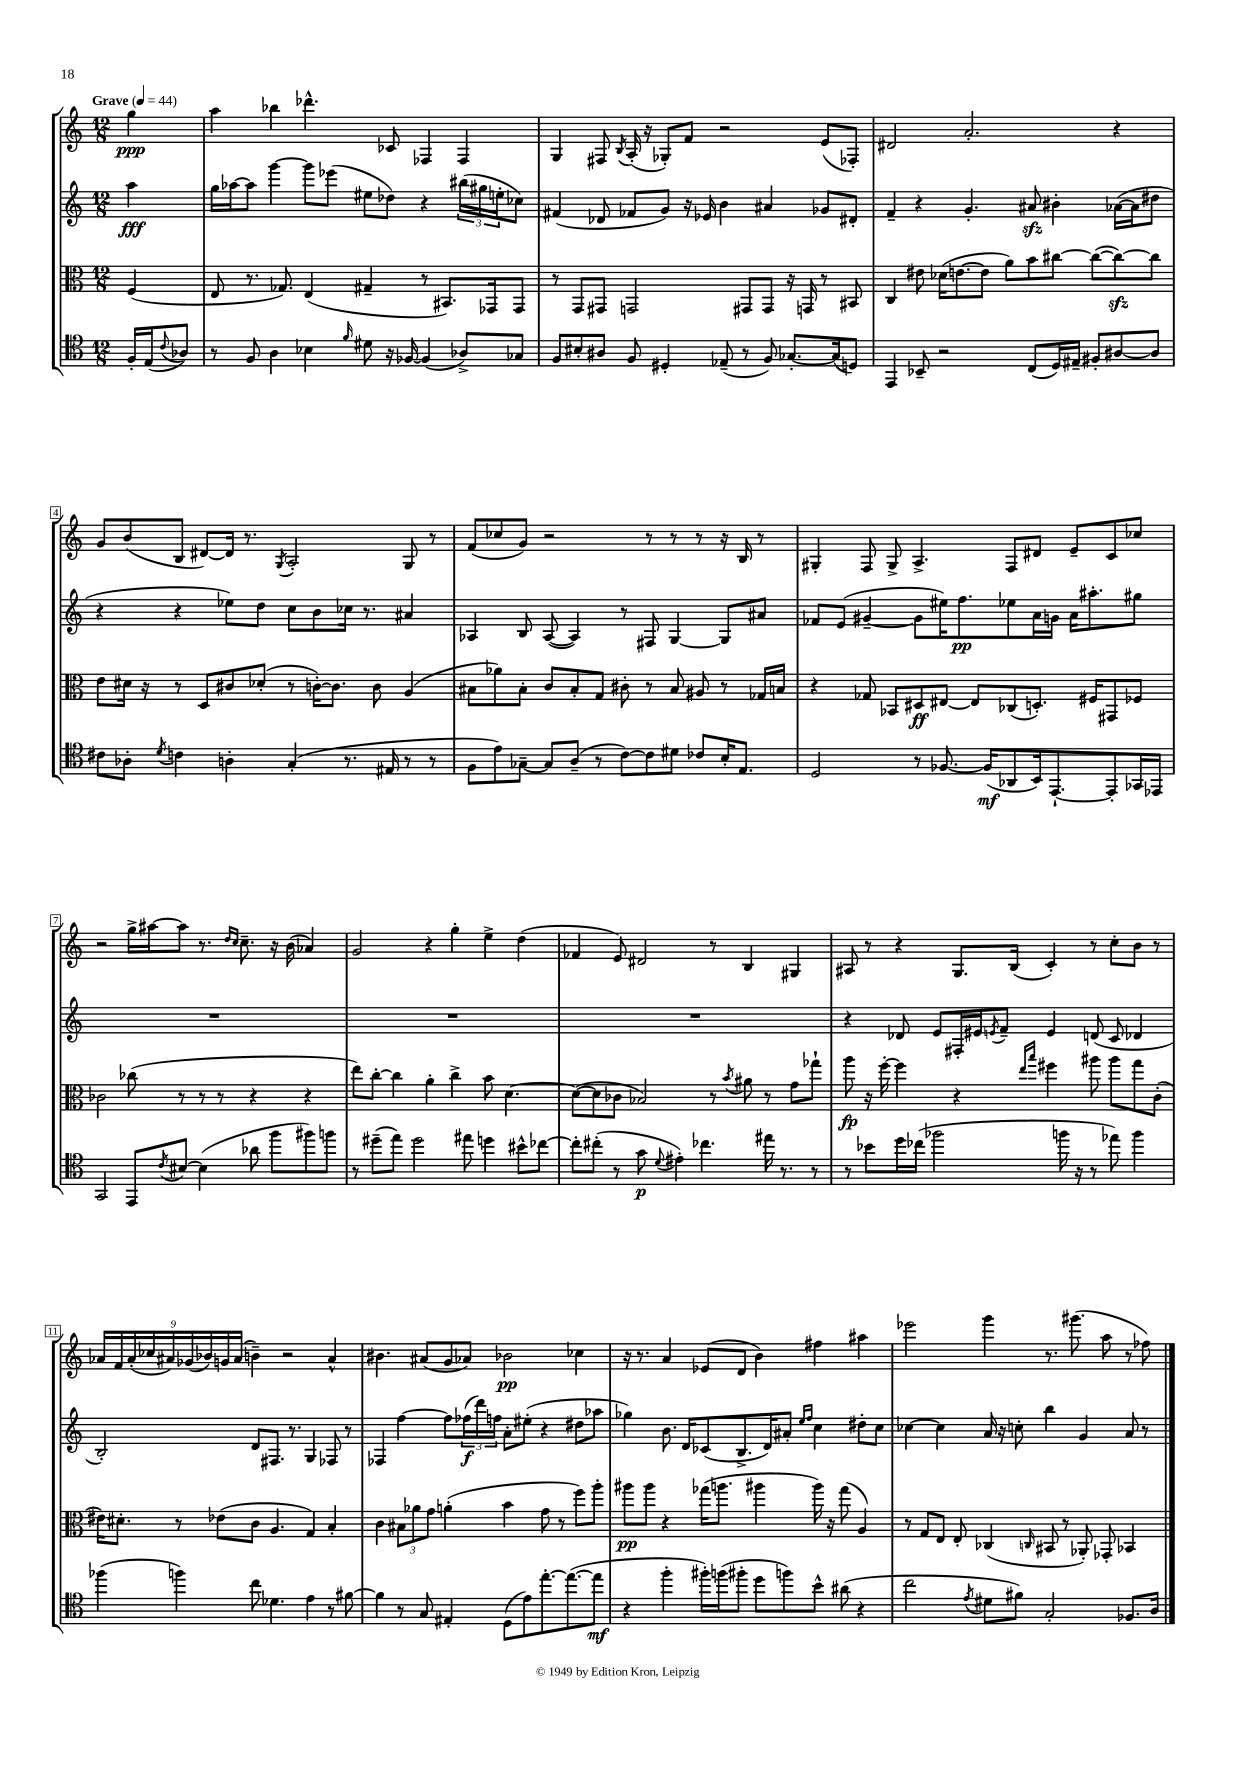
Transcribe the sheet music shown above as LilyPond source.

<<
\new StaffGroup <<
\new Staff = "s0" {
    \clef treble \key c \major \numericTimeSignature \time 12/8 \partial 4 \tempo "Grave" 4 = 44
    g''4\ppp |
    a''4 bes''4 des'''4.-^ ces'8 fes4 fes4 |
    g4 fis8 \acciaccatura { b8 } a16-.( r16 ges8-.) f'8 r2 e'8( fes8-.) |
    dis'2 a'2.-. r4 |
    g'8 b'8( b8 dis'8~) dis'16 r8. \acciaccatura { g8 } a2-. g8 r8 |
    f'8( ces''8 g'8) r2 r8 r8 r8 r16 b16 r8 |
    gis4-. f8 gis8-> a4.-> f8 dis'8 e'8-- c'8 ces''8 |
    r2 g''16-> ais''16~ ais''8 r8. \grace { d''16 c''16 } c''8.-- r16 b'16( aes'4) |
    g'2 r4 g''4-. e''4-> d''4( |
    fes'4 e'8) dis'2 r8 b4 gis4 |
    ais8 r8 r4 g8. b16( c'4-.) r8 c''8-. b'8 r8 |
    \tuplet 9/8 { aes'16 f'16 aes'16-.( ces''16 ais'16) ges'16( bes'16) g'16 ais'16( } b'4--) r2 ais'4-^ |
    bis'4. ais'8( g'8 aes'8) bes'2\pp ces''4 |
    r16 r8. a'4 ees'8( d'8 b'4) fis''4 ais''4 |
    ees'''2 g'''4 r8. gis'''8.( a''8 r8 fes''8) \bar "|." |
}
\new Staff = "s1" {
    \clef treble \key c \major \numericTimeSignature \time 12/8 \partial 4
    a''4\fff |
    g''16 aes''16~ aes''8 g'''4~ g'''8 ees'''8( eis''8 des''8) r4 \tuplet 3/2 { bis''16( gis''16 e''16-. } ces''8) |
    fis'4( des'8 fes'8 g'8) r16 ees'16 b'4 ais'4 ges'8 dis'8-. |
    f'4-- r4 g'4.-. ais'8\sfz bis'4-. aes'16~( aes'16 dis''8 |
    r4 r4 ees''8) d''8 c''8 b'8 ces''16 r8. ais'4 |
    aes4 b8 aes8~( aes4) r8 fis8 g4~ g8 ais'8 |
    fes'8 e'8( gis'4~-- gis'8 eis''16) f''8.\pp ees''8 a'16 g'16 a'16 ais''8.-. gis''8 |
    R1. |
    R1. |
    R1. |
    r4 des'8 e'8 fis16-. eis'16 \acciaccatura { e'8 } f'8-- e'4 d'8( c'8 des'4 |
    b2-.) d'8 fis8. r8. g4 fes8 r8 |
    fes4 f''4~ f''8 \tuplet 3/2 { fes''16\f( d'''16) f''16 } a'8-. eis''8-.( r4 dis''8 aes''8 |
    ges''4) b'8. d'16 ces'8( b8.-> d'16) ais'8-. \grace { e''16 f''16 } c''4 dis''8-. c''8 |
    ces''4~ ces''4 a'16 r16 c''8-. b''4 g'4 a'8 r8 \bar "|." |
}
\new Staff = "s2" {
    \clef alto \key c \major \numericTimeSignature \time 12/8 \partial 4
    f4( |
    e8 r8. ges8.) e4( gis4-- r8 bis,8.) ges,16 ges,8 |
    r8 g,8 gis,8 g,2 gis,8 gis,8 r16 g,16 r8 bis,8 |
    c4 eis'8 des'16( e'8.~ e'8 a'8) b'8 cis''8~ cis''8~( cis''8~\sfz) cis''8 |
    e'8 dis'16 r16 r8 d8 cis'8 des'8-.( r8 c'16~-.) c'8. c'8 a4( |
    bis8 aes'8) bis8-. c'8 bis8-. g8 cis'8-. r8 bis8 ais8 r8 ges16 b16 |
    r4 ges8 bes,8 dis8\ff eis8~ eis8 ces8( d8.-.) fis16 gis,8 fes8 |
    ces'2 ces''8( r8 r8 r8 r4 r4 |
    e''8) c''8~-. c''4 a'4-. c''4-> b'8 d'4.~ |
    d'8~( d'8 ces'8 bes2) r8 \acciaccatura { b'8 } ais'8 r8 g'8 ges''8-! |
    a''8\fp r16 f''16~-. f''4 r4 \grace { e''16 b''16 } fis''4 ais''8 ais''8 g''8 c'8-.( |
    eis'16) dis'8.-. r8 ees'8( c'8 a4. g4) b4-. |
    c'4 \tuplet 3/2 { bis8 aes'8 g'8 } a'4-.( b'4 g'8 r8 f''8) a''8-. |
    ais''8\pp ais''8 r4 ges''16( a''8. ais''4 ais''16) r16 ges''8( a4) |
    r8 g8 e8 e8-. ces4( \grace { c16 } bis,8 r8 aes,8-.) ges,8-. bes,4 \bar "|." |
}
\new Staff = "s3" {
    \clef tenor \key c \major \numericTimeSignature \time 12/8 \partial 4
    f16-. e16( \appoggiatura { c'8 } aes8) |
    r8 f8 a4 bes4 \grace { f'16 } dis'8 r16 fes16~ fes4( aes8->) ges8 |
    f8 bis8-. ais8 f8 dis4-. ees8--( r8 f8) ges8.~-. ges16( d8) |
    e,4 bes,8-- r2 c8( d16) eis16-- fis8-. ais8~ ais8 |
    cis'8 aes8-. \acciaccatura { d'8 } c'4 a4-. g4-.( r8. eis16 r8 r8 |
    f8 e'8) ges8~-- ges8 a8--( r8 c'8~) c'8 dis'8 ces'8 b16-. e8. |
    d2 r8 fes8.~ fes16\mf( aes,8 b,16) e,8.~-! e,8-. ges,16 ees,16 |
    g,2 e,8 \acciaccatura { c'8 } bis8~ bis4( aes'8 f''8 fis''8) f''8 |
    r8 dis''8--( e''8) dis''2 eis''8 d''4 bis'8-^ ces''8~ |
    ces''8-. cis''8-.( r8 g'8\p \appoggiatura { d'8 } eis'4-.) ces''4. eis''16 r8. r8 |
    r8 bes'8 d''16 ces''16( fes''2 f''16 r16 r8 ees''8) f''4 |
    fes''4( f''4) c''8 des'4. e'4 r8 fis'8~ |
    fis'4 r8 g8 eis4-. d8( e'8) e''8.~-. e''8.~( e''8\mf |
    r4 f''4-. fis''16-.) f''16( fis''8-. d''8 f''8) b'8-^ ais'8( r4 |
    c''2 \acciaccatura { e'8 } dis'8 fis'8) g2-. fes8. a16 \bar "|." |
}
>>
>>
\layout { \context { \Score \override BarNumber.stencil = #(make-stencil-boxer 0.1 0.3 ly:text-interface::print) } }
